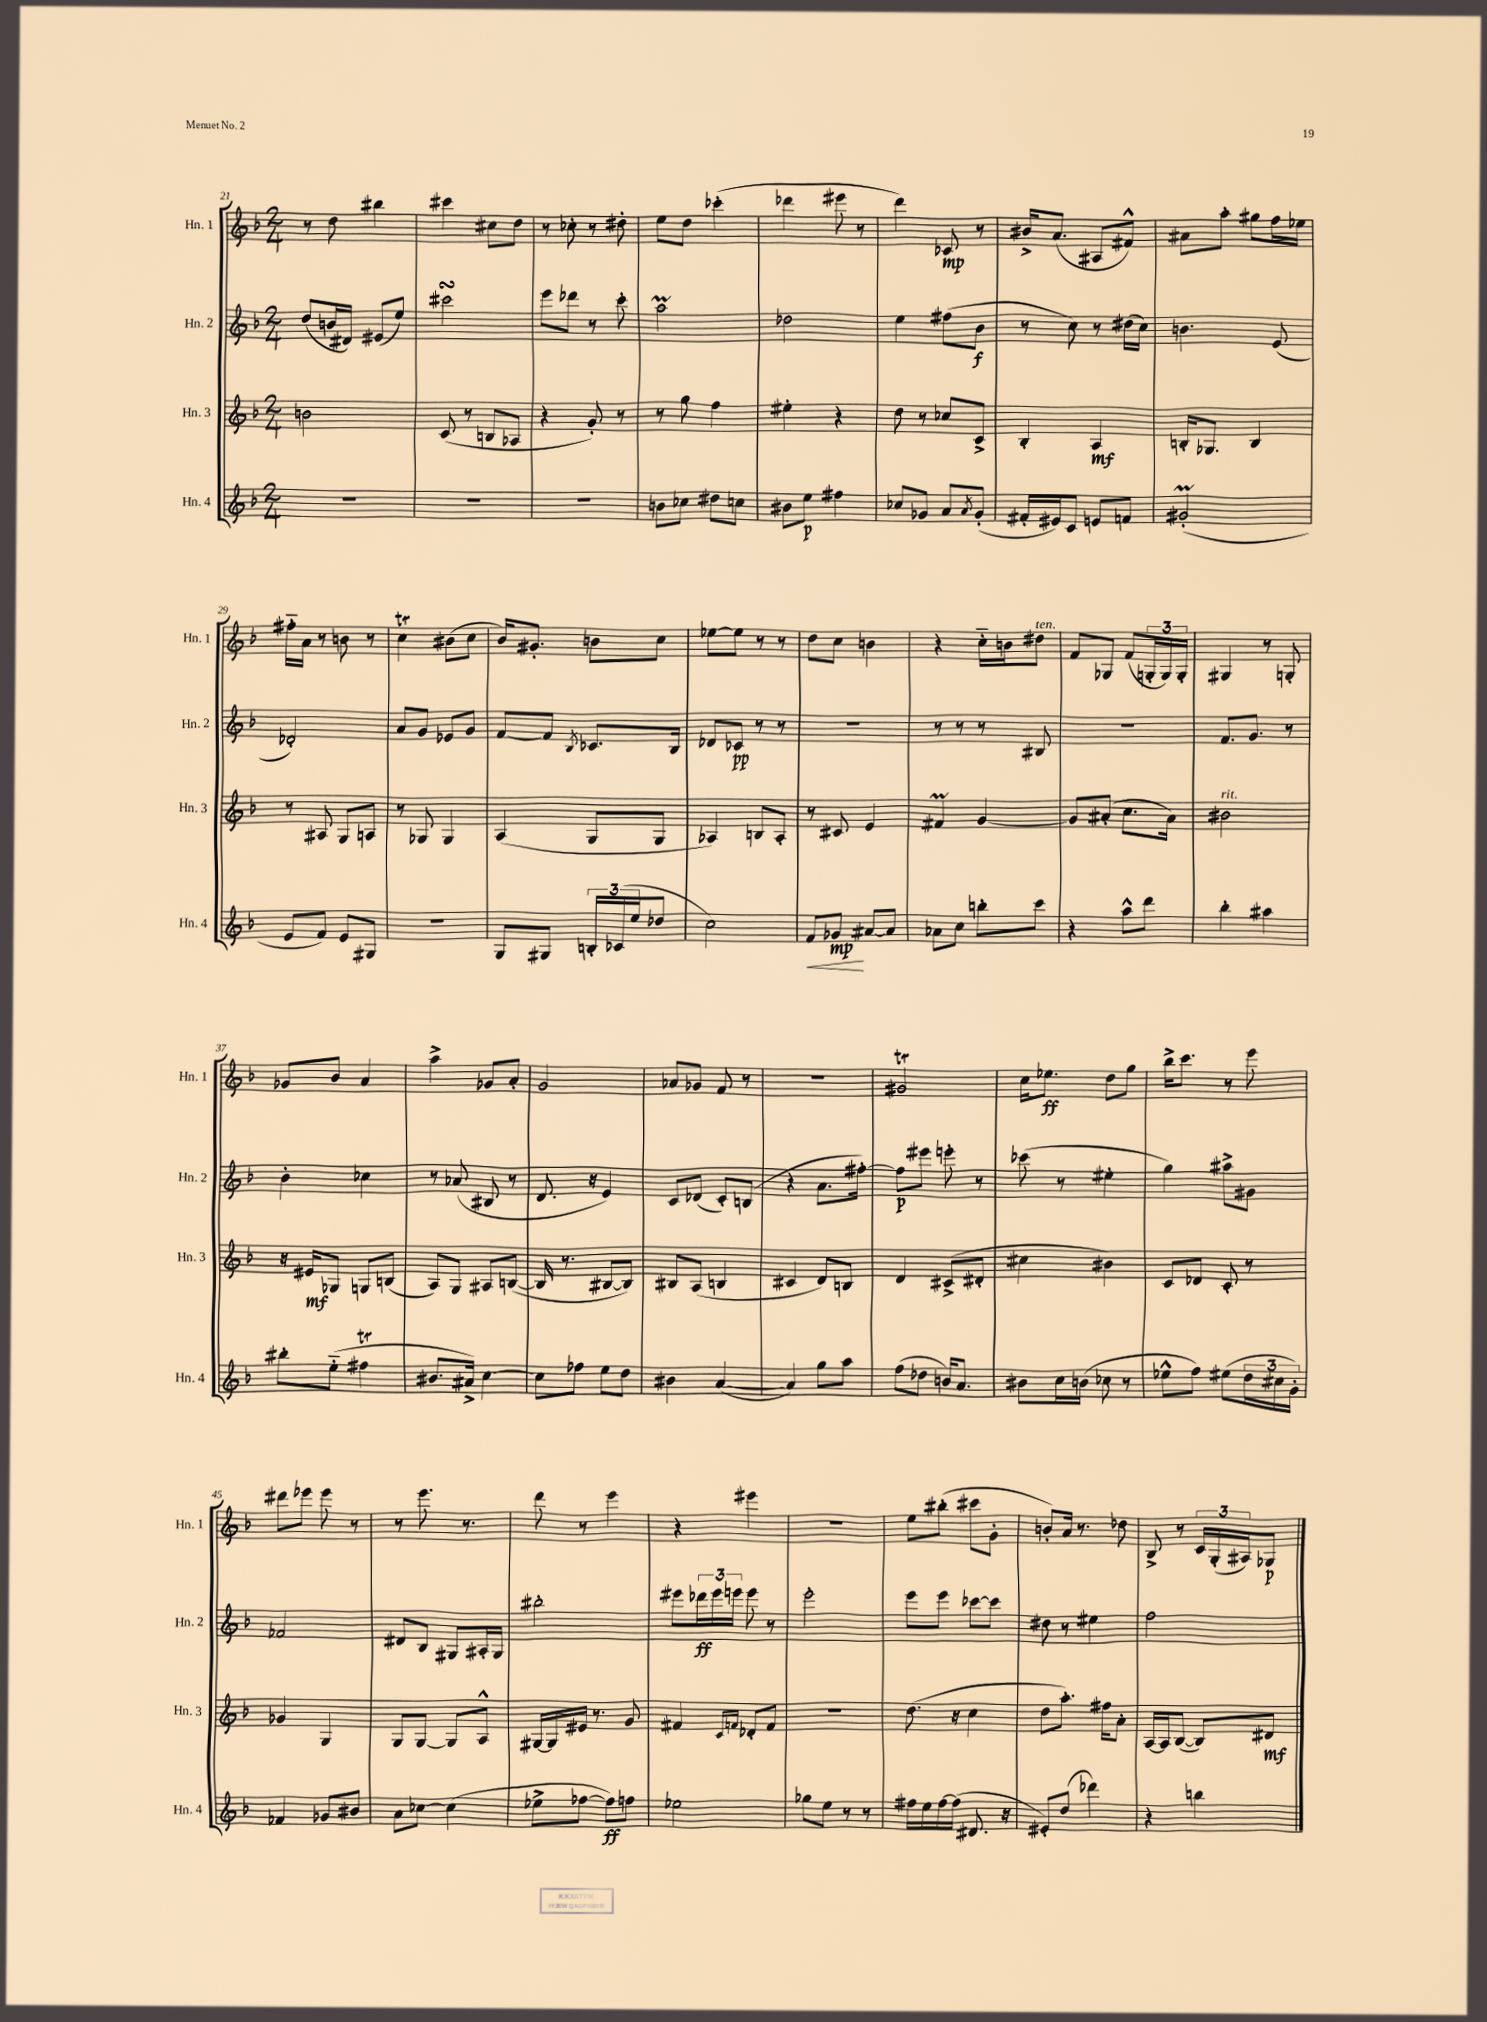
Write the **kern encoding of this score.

**kern	**kern	**kern	**kern
*staff4	*staff3	*staff2	*staff1
*clefG2	*clefG2	*clefG2	*clefG2
*k[b-]	*k[b-]	*k[b-]	*k[b-]
*M2/4	*M2/4	*M2/4	*M2/4
2r	2b	(8dd	8r
.	.	16b	8dd
.	.	16d#)	.
.	.	(8e#	4bb#
.	.	8ee)	.
=	=	=	=
2r	(8c	2ccc#	4ccc#
.	8r	.	.
.	8B	.	8cc#
.	8A-	.	8dd
=	=	=	=
2r	4r	8eee	8r
.	.	8ddd-	8cc-'
.	8g')	8r	8r
.	8r	8ccc'	8dd#'
=	=	=	=
8b	8r	2aa	8ee
8cc-	8gg	.	8dd
8dd#	4ff	.	(4ccc-'
8cc	.	.	.
=	=	=	=
8b#	4ee#'	2dd-	4ddd-
8ee	.	.	.
4ff#	4r	.	8eee#
.	.	.	8r
=	=	=	=
8cc-	8dd	4ee	4ddd)
8g-	8r	.	.
8a	8cc-	(8ff#	8c-
8qa	.	.	.
(8g-'	8c^	8b-	8r
=	=	=	=
16f#'	4B-'	8r	16b#^
16e#)	.	.	(8.a
8c	.	8cc)	.
8e	4A	8r	8A#
8f	.	(16dd#	8f#^^)
.	.	16cc)	.
=	=	=	=
(2g#'	16B'	4.b	8a#
.	8.G-	.	.
.	.	.	8aa'
.	4B	.	8gg#
.	.	(8e	16ff
.	.	.	16ee-
=	=	=	=
8e	8r	2d-')	16ff#'~
.	.	.	16a
8f)	8A#	.	8r
8e	8G	.	8b
8G#	8A	.	8r
=	=	=	=
2r	8r	8a	4cc
.	8G-	8g	.
.	4G-	8e-	(8b#
.	.	8g	8cc
=	=	=	=
8G	(4A	[8f	16b-)
.	.	.	8.g#'
8G#	.	8f]	.
.	.	8qB-	.
24B'	8G	8.c-	8b
(24c-	.	.	.
24ee	.	.	.
8dd-	8G	.	8cc
.	.	16B-	.
=	=	=	=
2cc)	4A-)	8d-	[8ee-
.	.	8c-	8ee-]
.	8B	8r	8r
.	8A-'	8r	8r
=	=	=	=
8f	8r	2r	8dd
8g-	8c#	.	8cc
[8a#	4e	.	4b
8a#]	.	.	.
=	=	=	=
8a-	4f#	8r	4r
8cc	.	8r	.
8bb'	[4g	8r	16cc'~
.	.	.	16b
8ccc	.	8B#	8dd#
=	=	=	=
4r	8g]	2r	8f
.	(8a#'	.	8G-
8aa^^	8.cc	.	(8f
8ddd	.	.	24G'
.	.	.	24G)
.	16a#)	.	.
.	.	.	24G'
=	=	=	=
4bb-'	2b#	8.f	4G#
.	.	8.g	.
4aa#	.	.	8r
.	.	8r	8G'
=	=	=	=
8bb#'	16r	4b-'	8g-
.	16e#	.	.
(8ee'~	8G-	.	8b-
4ff#	8G	4cc-	4a
.	(8B	.	.
=	=	=	=
8.b#	8A)	8r	4aa^
.	8G	(8a-	.
16a#^)	.	.	.
[4cc	8A#	8B#	8g-
.	([8B	8r	8a'
=	=	=	=
8cc]	16B]	8.d	2g
.	8.r	.	.
8ff-	.	.	.
.	.	16r	.
8ee	[8B#	4e)	.
8dd	8B#])	.	.
=	=	=	=
4b#	8B#	8c	8a-
.	(8A	(8d-	8g-
([4a	4B	8c')	8f
.	.	(8B	8r
=	=	=	=
4a])	4c#	4r	2r
8gg	8d)	8.a	.
8aa	8B	.	.
.	.	[16ff#')	.
=	=	=	=
(8ff	4d	8ff#]	2g#
8dd-	.	8eee#	.
16b)	(8c#^	8eee'	.
8.a	.	.	.
.	8d#'	8r	.
=	=	=	=
8b#	4cc#	(8ccc-	16cc
.	.	.	8.ee-
16cc	.	8r	.
(16b	.	.	.
8cc-	4b#)	4ee#'	8dd
8r	.	.	8gg
=	=	=	=
8ee-^^	8c	4gg)	16bb-^
.	.	.	8.ccc
8ff)	8d-	.	.
(8ee#	8c'	8aa#^	8r
24dd	8r	8g#	8eee
24cc#	.	.	.
24g')	.	.	.
=	=	=	=
4f-	4g-	2f-	8ddd#
.	.	.	8eee-
8g-	4G	.	8eee-
8b#	.	.	8r
=	=	=	=
8a	8G	8d#	8r
[8cc-	[8G	8B-	8.eee
(4cc-]	8G]	8G#	.
.	.	.	8.r
.	8A^^	16A#'	.
.	.	16G#	.
=	=	=	=
8ee-^	[16G#	2bb#'	8ddd
.	16G#]	.	.
[8ff-	16e#	.	8r
.	8.r	.	.
8ff-])	.	.	4eee
8ff	8g	.	.
=	=	=	=
2ee-	4f#	8eee#	4r
.	.	24ddd-	.
.	.	24eee#	.
.	.	24eee	.
.	16qqc	.	.
.	16qqf	.	.
.	8d-'	8eee	4eee#
.	8f	8r	.
=	=	=	=
8gg-	2r	2eee'	2r
8ee	.	.	.
8r	.	.	.
8r	.	.	.
=	=	=	=
16ff#	(8.dd	8eee	8ee
16ee	.	.	.
[16ff#	.	8eee	(8bb#'
(16ff#]	16r	.	.
8.d#	4cc	[8ccc-	8ccc#
.	.	8ccc-]	8g'
16r	.	.	.
=	=	=	=
8e#')	8dd	8dd#	8b')
(8dd	8.aa')	8r	16a
.	.	.	8.r
4ddd-)	.	4ee#	.
.	16ff#	.	.
.	8a'	.	8dd-
=	=	=	=
4r	[16A	2ff	8B-^
.	16A]	.	.
.	([8B-	.	8r
4bb	8B-])	.	24c
.	.	.	(24G'
.	.	.	24A#)
.	8d#	.	8G-
==	==	==	==
*-	*-	*-	*-
